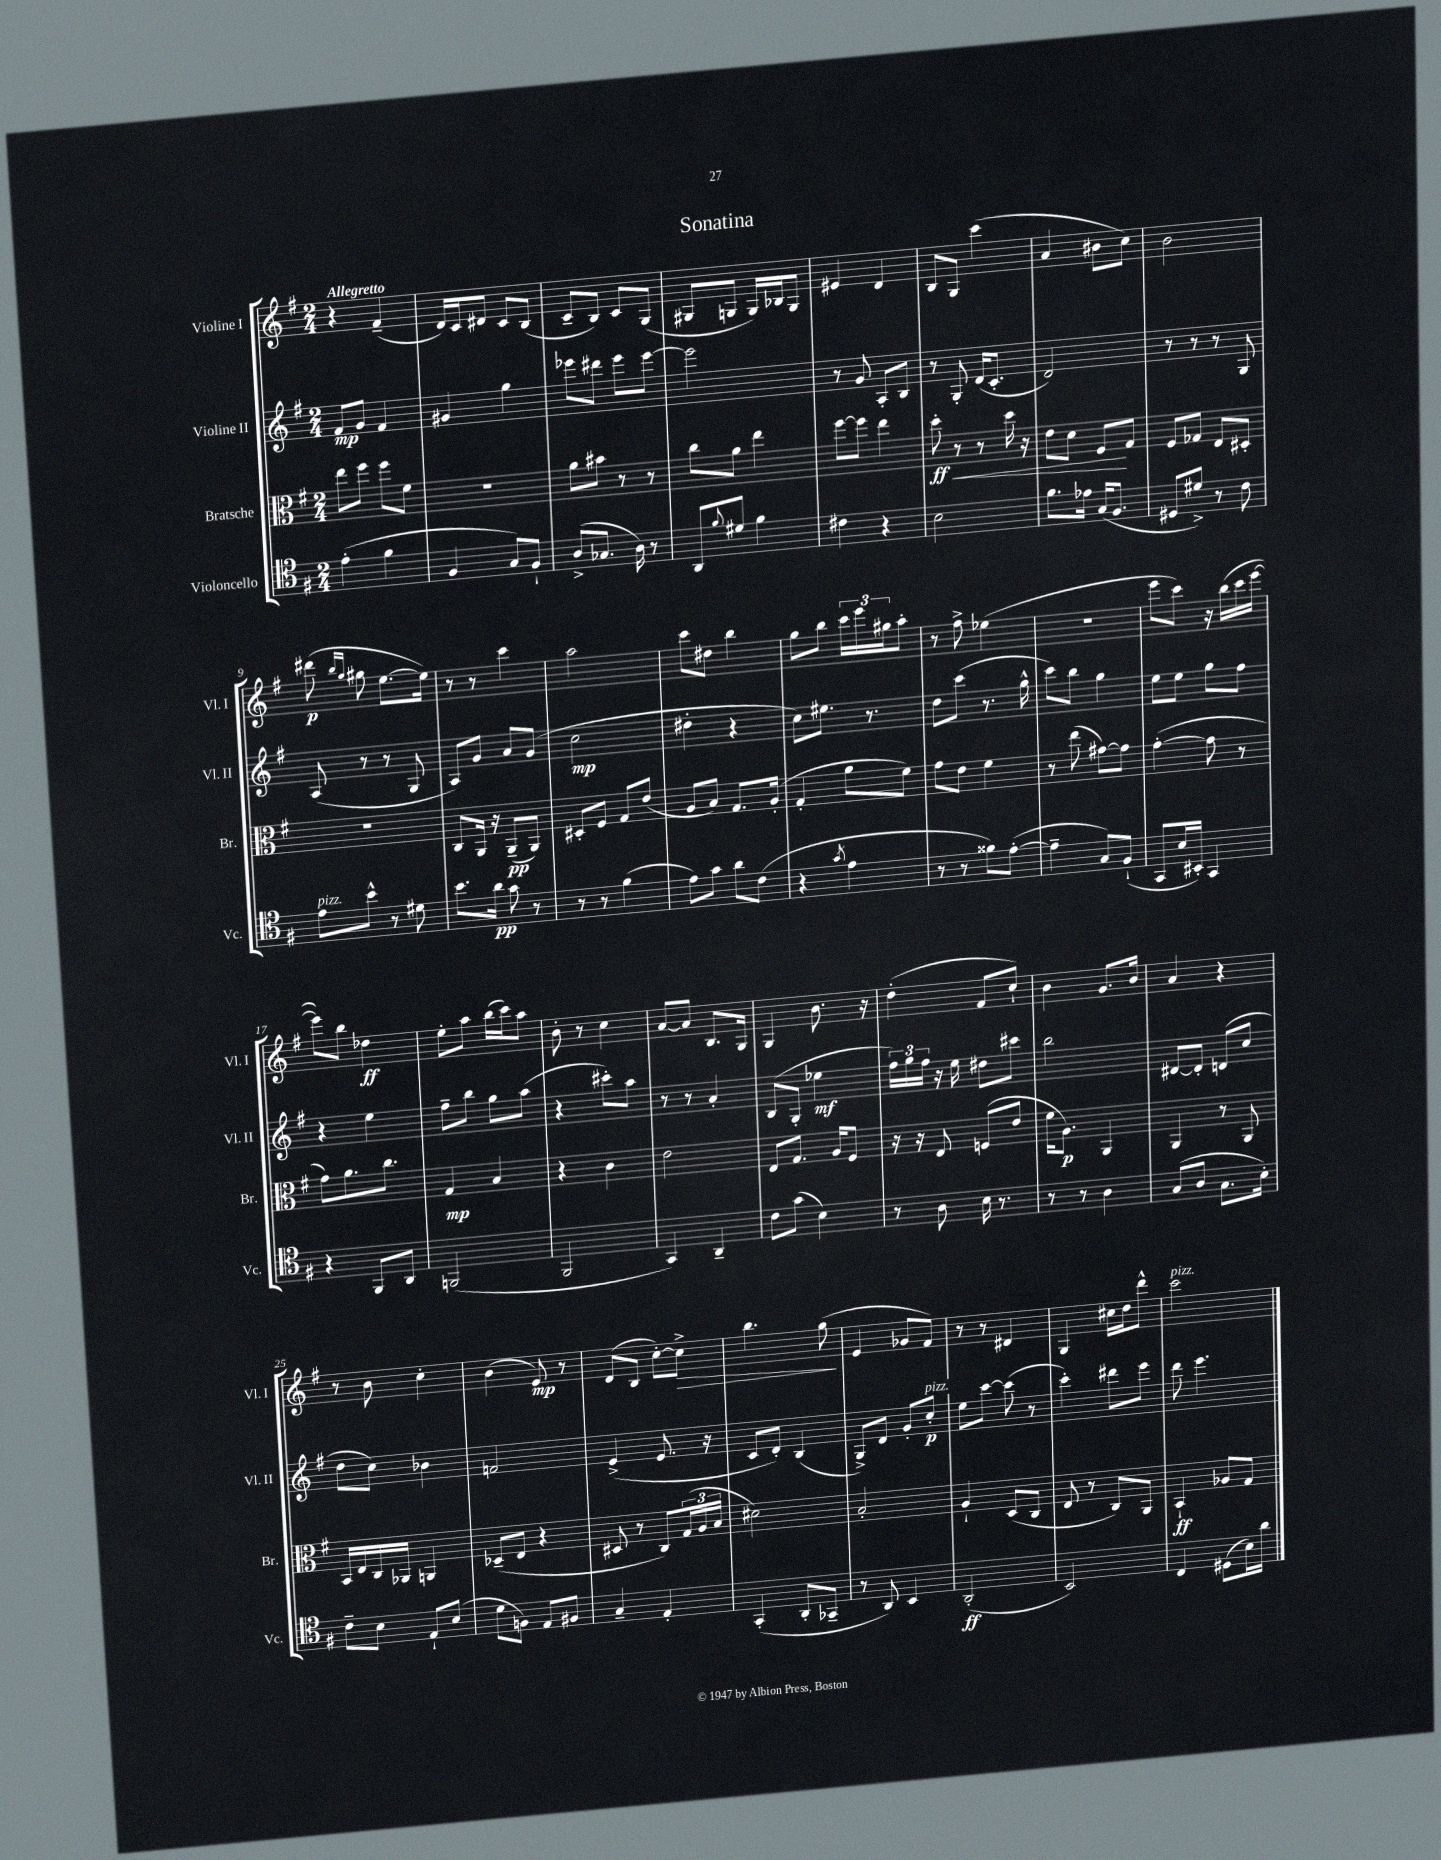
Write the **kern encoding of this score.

**kern	**kern	**kern	**kern
*staff4	*staff3	*staff2	*staff1
*clefC4	*clefC3	*clefG2	*clefG2
*k[f#]	*k[f#]	*k[f#]	*k[f#]
*M2/4	*M2/4	*M2/4	*M2/4
(4e'	8ee	8f#	4r
.	8ff#	8g	.
4f#	8ff#	4f#	(4f#~
.	8f#	.	.
=	=	=	=
4F#	2r	4g#	16d)
.	.	.	16c
.	.	.	8d#
8G)	.	4gg	8c
8F#`	.	.	(8B
=	=	=	=
(8A^	8a	8eee-	8c~
8.G-	8b#	8ddd#	8B)
.	8r	8eee-	8c
16A)	.	.	.
8r	8r	[8eee-	(8G
=	=	=	=
8AA	8cc	2eee-]	8G#
8qqf#	.	.	.
8d#	8a	.	8G
4f#	4ee	.	16G)
.	.	.	16B-
.	.	.	8G
=	=	=	=
4c#	[8ff#	8r	4e#
.	8ff#]	8g	.
4r	4ee	8A'	4d
.	.	8B	.
=	=	=	=
2B	8dd'	8r	8B
.	8r	8G'	8G
.	8r	(16d	(4ccc
.	.	8.c'	.
.	16dd	.	.
.	16r	.	.
=	=	=	=
8.f#	8e	2d)	4a
.	8d	.	.
16e-	.	.	.
(16G	8F#	.	8b#
8.F#	.	.	.
.	8G	.	8cc)
=	=	=	=
8D#	8F#	8r	2b
8d#^)	8G-	8r	.
8r	8E	8r	.
8c	8D#'	8G	.
=	=	=	=
8e	2r	(8A	(8ddd#
.	.	.	16qqbb
.	.	.	16qqgg
8b^^	.	8r	8gg#
8r	.	8r	[8.ee
8d#	.	8G	.
.	.	.	16ee])
=	=	=	=
8.b	8C	8A)	8r
.	16AA	8g	8r
16a	16r	.	.
8g	(8AA~	8a	4ccc
8r	8AA)	(8g	.
=	=	=	=
8r	8D#'	2cc	2aa
8r	8F#	.	.
(4f#	8G	.	.
.	(8e	.	.
=	=	=	=
8e)	8A	4dd#'	8ccc
8g	8B)	.	8dd#
8a	8.G	4r	4bb
(8c	.	.	.
.	(16A'	.	.
=	=	=	=
4r	4G'	8cc)	8gg
.	.	8.ee#	8bb
8qg	.	.	.
4e	8a	.	24ccc
.	.	.	24eee
.	.	8.r	.
.	.	.	24gg#
.	8f#)	.	8aa'
=	=	=	=
8r	8g	8dd	8r
8r	8e	(8ccc	8ff#^
8f##)	4f#	8.r	(4ee-
([8e'	.	.	.
.	.	16gg^^	.
=	=	=	=
4e~]	8r	8ccc)	2r
.	(8ee	8bb	.
8G)	[8g#)	4gg	.
(8F#`	8g#]	.	.
=	=	=	=
8GG	([4g'	8ee	8eee
16B	.	8ee	8ccc)
16BB#')	.	.	.
4GG	8g]	8gg	16r
.	.	.	(16bb
.	8r	8ff#	16ccc
.	.	.	[16eee
=	=	=	=
4r	8g)	4r	8eee])
.	8.a	.	8bb
8FF#	.	4ee	4dd-
.	8.cc	.	.
8AA	.	.	.
=	=	=	=
(2FF	4G	8ff#~	8ee'
.	.	8bb	8aa
.	4B	8gg	(16bb
.	.	.	16ccc)
.	.	(8aa	8aa
=	=	=	=
2FF#	4r	4r	8b'
.	.	.	8r
.	4c	8ccc#')	4cc
.	.	8aa	.
=	=	=	=
4GG)	2e	8r	[8a
.	.	8r	8a]
4AA~	.	4a'	8.B
.	.	.	16G
=	=	=	=
8c	8E	(8B	4G
(8g	8.G	8G'	.
4B)	.	4ee-	8.b
.	16A	.	.
.	8F#	.	.
.	.	.	16r
=	=	=	=
8r	16r	24ff#)	(4dd'
.	.	24gg	.
.	16r	.	.
.	.	24ff#	.
8A	8E	16r	.
.	.	16ee	.
16B	(8F	8dd#	8f#
8.r	.	.	.
.	8e	8ccc#	8cc`)
=	=	=	=
8r	16f#	2bb	4b
.	8.A)	.	.
8r	.	.	.
4A	4AA	.	8.g
.	.	.	16b
=	=	=	=
(8G	4AA	[8d#	4a
8A	.	8d#']	.
8.G	8r	(8d	4r
.	8AA	8cc	.
16B')	.	.	.
=	=	=	=
8c~	16BB	8dd	8r
.	16E	.	.
8B	16C	8cc)	8b
.	16AA-	.	.
8E`	4AA	4b-	4cc'
(8B	.	.	.
=	=	=	=
8d	(8D-~	2f	(4b
8F)	8E	.	.
8E	4r	.	8e)
8F#	.	.	8r
=	=	=	=
4G~	8D#	(4e^	(8d
.	8r	.	8B
4E'	8C)	8.e	[8cc')
.	(24G	.	8cc^]
.	24A	.	.
.	.	16r	.
.	24B	.	.
=	=	=	=
(4GG'	2d#)	8c	4.bb
.	.	8d')	.
8AA'	.	(4B	.
8GG-~	.	.	(8gg
=	=	=	=
8r	2B'	8G^)	4e
8AA)	.	8d	.
4BB	.	8g'	8g-
.	.	8cc'	8f#)
=	=	=	=
(2AA'	4A`	8ee	8r
.	.	[8ccc	8r
.	(8D	(8ccc]	4d#
.	8C	8r	.
=	=	=	=
2BB)	8E	4ccc')	4G
.	8r	.	.
.	8C)	8ddd#	16cc#
.	.	.	16dd
.	8AA	8eee	8ddd^^
=	=	=	=
4C	4BB`	8ddd	2ccc
.	.	4.eee	.
(8D#	8A-	.	.
16B)	8G	.	.
16a	.	.	.
==	==	==	==
*-	*-	*-	*-
